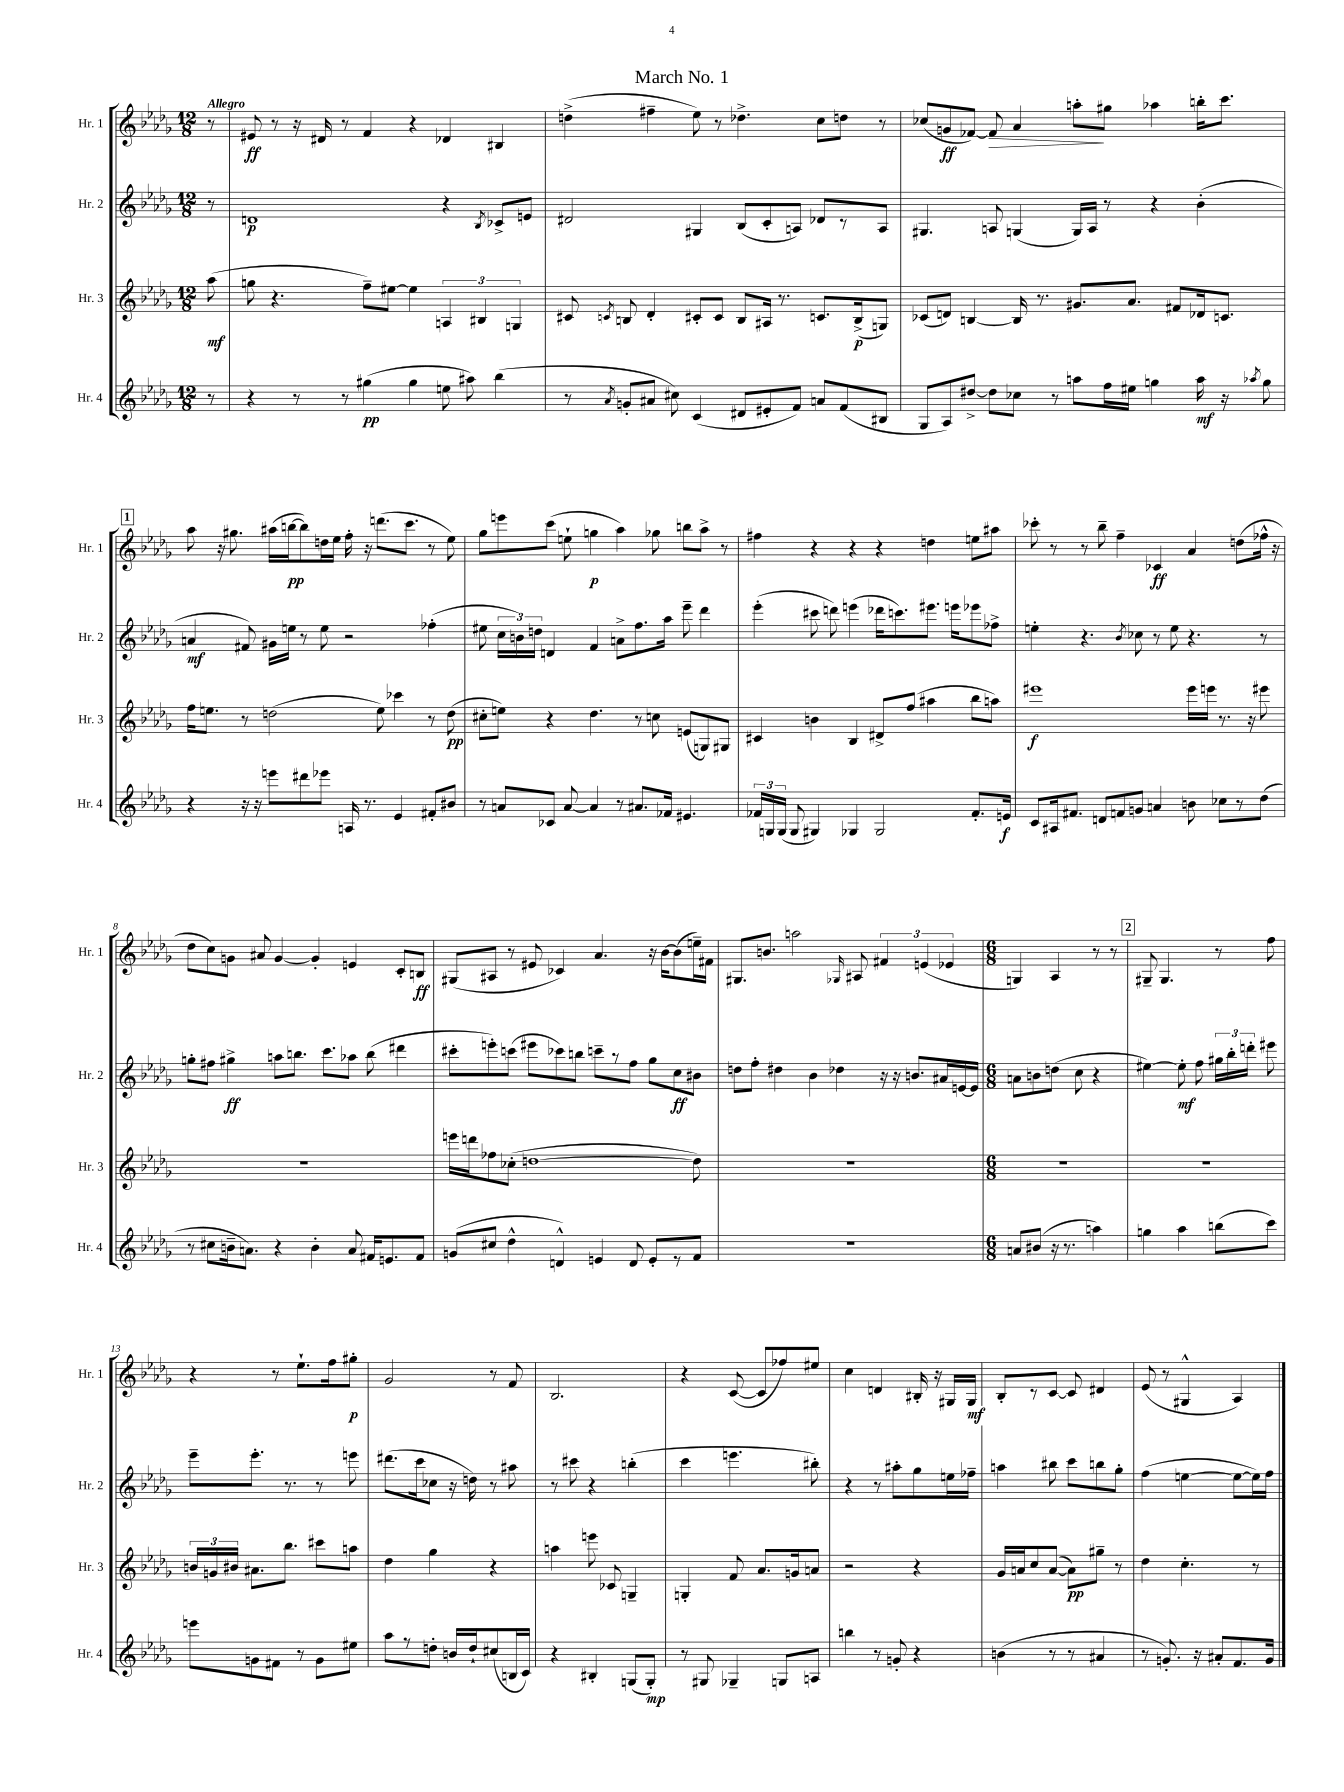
\header { title = "March No. 1" }
<<
\new StaffGroup <<
\new Staff = "s0" \with { instrumentName = "Hr. 1" shortInstrumentName = "Hr. 1" } {
    \clef treble \key des \major \numericTimeSignature \time 12/8 \partial 8 \tempo "Allegro"
    \autoBeamOff r8 |
    eis'8\ff r8 r16 dis'16 r8 f'4 r4 des'4 bis4 |
    d''4->( fis''4-- ees''8) r8 des''4.-> c''8[ d''8] r8 |
    ces''8[( g'8\ff fes'8]~) fes'8\> aes'4 a''8[-.\! gis''8] aes''4 b''16[-. c'''8.] |
    \mark \markup { \box "1" } aes''8 r16 gis''8. ais''16[( b''16~\pp b''8) d''16 ees''16] f''16-. r16 d'''8.[( c'''8.] r8 ees''8) |
    ges''8[ e'''8 c'''8]( e''8-! g''4\p aes''4) ges''8 b''8[ aes''8]-> r8 |
    fis''4 r4 r4 r4 d''4 e''8[ ais''8] |
    ces'''8-. r8 r8 bes''8-- f''4-- ces'4\ff aes'4 d''8[( fes''16]-^ r16 |
    des''8[ c''8) g'8] ais'8 g'4~ g'4-. e'4 c'8[-. b8]\ff |
    gis8[( ais8] r8 eis'8 ces'4) aes'4. r16 bes'16[~ bes'8( e''16--) fis'16] |
    gis8.[ b'8.] a''2 \grace { ges16 } ais8 \tuplet 3/2 { fis'4 e'4( ees'4 } |
    \numericTimeSignature \time 6/8 g4) aes4 r8 r8 |
    \mark \markup { \box "2" } gis8-- gis4. r8 f''8 |
    r4 r8 ees''8.[-! f''16 gis''8]-.\p |
    ges'2 r8 f'8 |
    bes2. |
    r4 c'8~( c'8[ fes''8) eis''8] |
    c''4 d'4 bis16-. r16 gis16[ gis16]\mf |
    bes8[-. r8 c'8]~ c'8 dis'4 |
    ees'8( r8 gis4-^ aes4) \bar "|." |
}
\new Staff = "s1" \with { instrumentName = "Hr. 2" shortInstrumentName = "Hr. 2" } {
    \clef treble \key des \major \numericTimeSignature \time 12/8 \partial 8
    \autoBeamOff r8 |
    d'1\p r4 \acciaccatura { bes8 } ces'8[-> e'8] |
    dis'2 gis4 bes8[( c'8-. a8]) des'8[ r8 a8] |
    gis4. a8 g4( g16[) a16] r8 r4 bes'4-.( |
    \mark \markup { \box "1" } a'4\mf fis'8) gis'16[ e''16] r8 e''8 r2 fes''4-.( |
    eis''8 \tuplet 3/2 { c''16[ b'16) d''16] } d'4 f'4 a'8[-> f''8. aes''16] ees'''8-- des'''4 |
    ees'''4-.( cis'''8 d'''8) e'''4( des'''16[ c'''8.) eis'''8.] e'''16[ ees'''8 fes''8]-> |
    e''4-. r4. \acciaccatura { bes'8 } ces''8 r8 e''8 r4. r8 |
    g''8[-. fis''8] gis''4->\ff a''8[ b''8.] c'''8.[ aes''8] b''8( dis'''4 |
    cis'''8[-. e'''8-.) c'''8]( eis'''8[ ces'''8) b''8] c'''8[-- r8 f''8] ges''8[ c''8\ff bis'8] |
    d''8[ f''8]-. dis''4 bes'4 des''4 r16 r16 b'8.[ ais'16 e'16~ e'16] |
    \numericTimeSignature \time 6/8 a'8[ b'8 d''8]( c''8 r4 |
    \mark \markup { \box "2" } eis''4~) eis''8-.\mf f''8 \tuplet 3/2 { gis''16[ bes''16-. d'''16]-. } eis'''8 |
    ees'''8[-- ees'''8.]-. r8. r8 e'''8 |
    dis'''8.[( c'''16 ces''8] r16 d''16) r8 ais''8 |
    r8 cis'''8 r4 b''4-.( |
    c'''4 e'''4. bis''8-.) |
    r4 r8 ais''8[-. ges''8 e''16 fes''16]-- |
    a''4 bis''8 c'''8[ b''8 ges''8]-. |
    f''4( e''4~ e''8[~ e''16) f''16] \bar "|." |
}
\new Staff = "s2" \with { instrumentName = "Hr. 3" shortInstrumentName = "Hr. 3" } {
    \clef treble \key des \major \numericTimeSignature \time 12/8 \partial 8
    \autoBeamOff aes''8\mf( |
    g''8 r4. f''8[--) eis''8]~ eis''4 \tuplet 3/2 { a4 bis4 g4 } |
    cis'8 \acciaccatura { c'8 } b8 des'4-. cis'8[-. cis'8] b8[ ais16] r8. c'8.[ b16->\p( g8]) |
    ces'8[( d'8]) b4~ b16 r8. gis'8.[ aes'8.] fis'8[ des'16 c'8.] |
    \mark \markup { \box "1" } f''16[ e''8.] r8 d''2( e''8) ces'''4 r8 d''8\pp( |
    cis''8[-. e''8]) r4 des''4. r8 c''8 e'8[( g8) gis8] |
    cis'4 b'4 bes4 dis'8[-> f''8]( ais''4 bes''8[ a''8]) |
    eis'''1\f eis'''16[ e'''16] r8. r16 eis'''8 |
    R1. |
    e'''16[ d'''16 fes''8 ces''8]-.( d''1~ d''8) |
    R1. |
    \numericTimeSignature \time 6/8 R2. |
    \mark \markup { \box "2" } R2. |
    \tuplet 3/2 { b'16[ g'16 bis'16] } ais'8.[ bes''8.] cis'''8[ a''8] |
    des''4 ges''4 r4 |
    a''4 e'''8 ces'8 g4-- |
    g4-. f'8 aes'8.[ g'16 a'8] |
    r2 r4 |
    ges'16[ a'16 c''8 a'8]~( a'8[\pp) gis''8]-- r8 |
    des''4 c''4.-. r8 \bar "|." |
}
\new Staff = "s3" \with { instrumentName = "Hr. 4" shortInstrumentName = "Hr. 4" } {
    \clef treble \key des \major \numericTimeSignature \time 12/8 \partial 8
    \autoBeamOff r8 |
    r4 r8 r8 gis''4\pp( gis''4 e''8 ais''8) bes''4( |
    r8 \acciaccatura { aes'8 } g'8[-. ais'8] cis''8) c'4( dis'8[ eis'8-. f'8]) a'8[ f'8( bis8] |
    ges8[ aes8) dis''8]~-> dis''8[ ces''8] r8 a''8[ f''16 eis''16] g''4 a''16\mf r16 \acciaccatura { aes''8 } g''8 |
    \mark \markup { \box "1" } r4 r16 r16 e'''8[ dis'''8 ees'''8] a16 r8. ees'4 fis'8[-. bis'8] |
    r8 a'8[ ces'8] a'8~ a'4 r8 ais'8.[ fes'16] eis'4. |
    \tuplet 3/2 { fes'16[ g16 g16]( } g8 gis4) ges4 ges2 fes'8.[-. e'16]\f |
    c'8[ ais16 fis'8.] d'8[ f'8 g'8] a'4 b'8 ces''8[ r8 des''8]( |
    r8 cis''8[ b'16-- a'8.]) r4 b'4-. a'8 fis'16[ e'8. fis'8] |
    g'8[( cis''8] des''4-^ d'4-^) e'4 d'8 e'8[-. r8 f'8] |
    R1. |
    \numericTimeSignature \time 6/8 a'8[ bis'8]( r16 r8. a''4) |
    \mark \markup { \box "2" } g''4 aes''4 b''8[( c'''8]) |
    e'''8[ g'8 fis'8] r8 g'8[ eis''8] |
    aes''8[ r8 d''8]-. b'16[ d''16-! cis''8( b16 c'16]) |
    r4 bis4-. g8[( g8]-.\mp) |
    r8 gis8 ges4-- g8[ a8] |
    b''4 r8 g'8-. r4 |
    b'4( r8 r8 ais'4 |
    r8 g'8.-.) r16 ais'8[-. f'8. g'16] \bar "|." |
}
>>
>>
